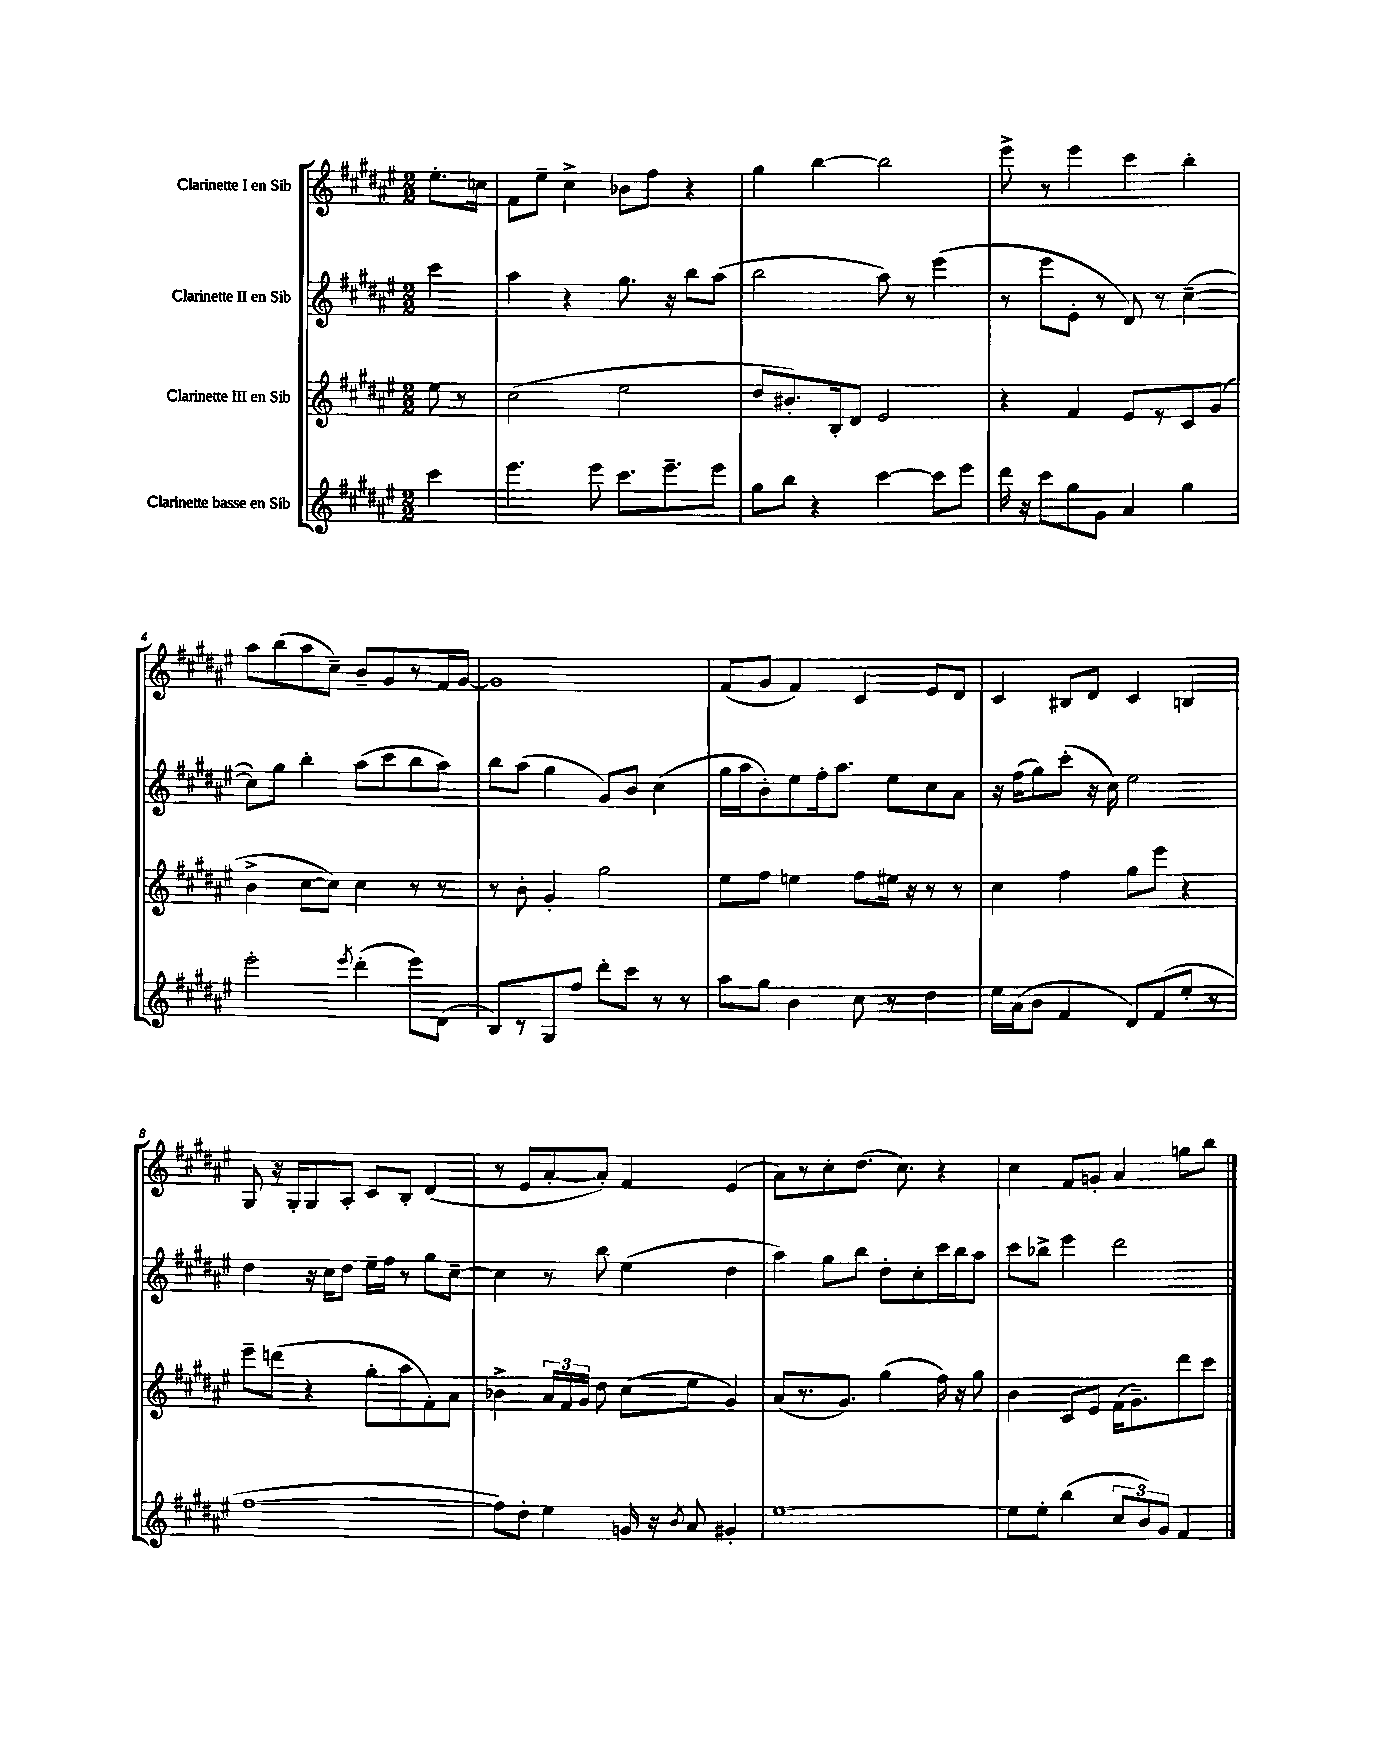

**kern	**kern	**kern	**kern
*staff4	*staff3	*staff2	*staff1
*clefG2	*clefG2	*clefG2	*clefG2
*k[f#c#g#d#a#e#]	*k[f#c#g#d#a#e#]	*k[f#c#g#d#a#e#]	*k[f#c#g#d#a#e#]
*M2/2	*M2/2	*M2/2	*M2/2
4ccc#\	8ee#\	4ccc#\	8.ee#'\L
.	8r	.	.
.	.	.	16cc\Jk
=	=	=	=
4.eee#\	(2cc#\	4aa#\	8f#\L
.	.	.	8ee#~\J
.	.	4r	4cc#^\
8eee#\	.	.	.
8.ccc#\L	2ee#\	8.gg#\	8b-\L
.	.	.	8ff#\J
8.eee#~\	.	16r	.
.	.	8bb\L	4r
8eee#\J	.	(8aa#\J	.
=	=	=	=
8gg#\L	8dd#/L	2bb\	4gg#\
8bb\J	8.b#'/)	.	.
4r	.	.	[4bb\
.	16B'/k	.	.
.	8d#/J	.	.
[4ccc#\	2e#/	8aa#\)	2bb\]
.	.	8r	.
8ccc#\]L	.	(4eee#\	.
8eee#\J	.	.	.
=	=	=	=
16ddd#\	4r	8r	8eee#^\
16r	.	.	.
8ccc#\L	.	8eee#\L	8r
8gg#\	4f#/	8e#'\J	4eee#\
8g#\J	.	8r	.
4a#/	8e#/L	8d#/)	4ccc#\
.	8r	8r	.
4gg#\	8c#/	([4cc#~\	4bb'\
.	(8g#/J	.	.
=	=	=	=
2eee#'\	4b^\	8cc#\]L)	8aa#\L
.	.	8gg#\J	(8bb\
.	[8cc#\L	4bb'\	8aa#\
.	8cc#\]J)	.	8cc#~\J)
8qeee#/	.	.	.
(4ddd#'\	4cc#\	(8aa#\L	8b~/L
.	.	8ccc#\	8g#/
8eee#\L)	8r	8bb\	8r
(8d#\J	8r	8aa#\J)	16f#/L
.	.	.	[16g#/JJ
=	=	=	=
8B/L)	8r	8bb\L	1g#]
8r	8b'\	(8aa#\J	.
8G#/	4g#'/	4gg#\	.
8ff#/J	.	.	.
8ddd#'\L	2gg#\	8g#/L)	.
8ccc#\J	.	8b/J	.
8r	.	(4cc#\	.
8r	.	.	.
=	=	=	=
8aa#\L	8ee#\L	16gg#\LL	(8f#/L
.	.	16aa#\J	.
8gg#\J	8ff#\J	8b'\)	8g#/J
4b\	4ee\	8ee#\	4f#/)
.	.	16ff#'\k	.
.	.	8.aa#\J	.
8cc#\	8ff#\L	.	4c#/
8r	16ee#\Jk	8ee#\L	.
.	16r	.	.
4dd#\	8r	8cc#\	8e#/L
.	8r	8a#\J	8d#/J
=	=	=	=
16ee#\LL	4cc#\	16r	4c#/
(16a#\J	.	(16ff#\LK	.
8b\J	.	8gg#\)	.
4f#/	4ff#\	(8ccc#'\J	8B#/L
.	.	16r	8d#/J
.	.	16cc#\)	.
8d#/L)	8gg#\L	2ee#\	4c#/
(8f#/	8eee#\J	.	.
8ee#'/J	4r	.	4B/
8r	.	.	.
=	=	=	=
[1ff#	8eee#~\L	4dd#\	8G#/
.	(8ddd\J	.	16r
.	.	.	16G#'/LK
.	4r	16r	8G#/
.	.	16cc#\LK	.
.	.	8dd#\J	8A#'/J
.	8gg#'\L	16ee#~\LL	8c#/L
.	.	16ff#\JJ	.
.	8aa#\	8r	8B'/J
.	8f#'\)	8gg#\L	(4d#/
.	8a#\J	[8cc#~\J	.
=	=	=	=
8ff#\]L)	4b-^\	4cc#\]	8r
8dd#'\J	.	.	8e#/L
4ee#\	24a#/LL	8r	[8a#'/
.	24f#/	.	.
.	24g#/JJ	.	.
.	8dd#\	8bb\	8a#'/]J)
16g/	(8cc#\L	(4ee#\	4f#/
16r	.	.	.
8qb/	.	.	.
8a#/	8ee#\J	.	.
4g#'/	4g#/)	4dd#\	(4e#/
=	=	=	=
[1ee#	(8a#/L	4aa#\)	8a#\L)
.	8.r	.	8r
.	.	8gg#\L	8cc#'\
.	8.g#/J)	.	.
.	.	8bb\J	(8.dd#\J
.	(4gg#\	8dd#'\L	.
.	.	.	8.cc#\)
.	.	8cc#'\	.
.	16ff#\)	16ccc#\L	4r
.	16r	16bb\J	.
.	8gg#\	8aa#\J	.
=	=	=	=
8ee#\]L	4b\	8ccc#\L	4cc#\
8ee#'\J	.	8bb-^\J	.
(4bb\	8c#/L	4eee#\	8f#/L
.	8e#/J	.	8g'/J
12cc#/L	(16f#\LK	2ddd#\	4a#/
.	8.g#~\)	.	.
12b/)	.	.	.
12g#/J	.	.	.
4f#/	8ddd#\	.	8gg\L
.	8ccc#\J	.	8bb\J
==	==	==	==
*-	*-	*-	*-
